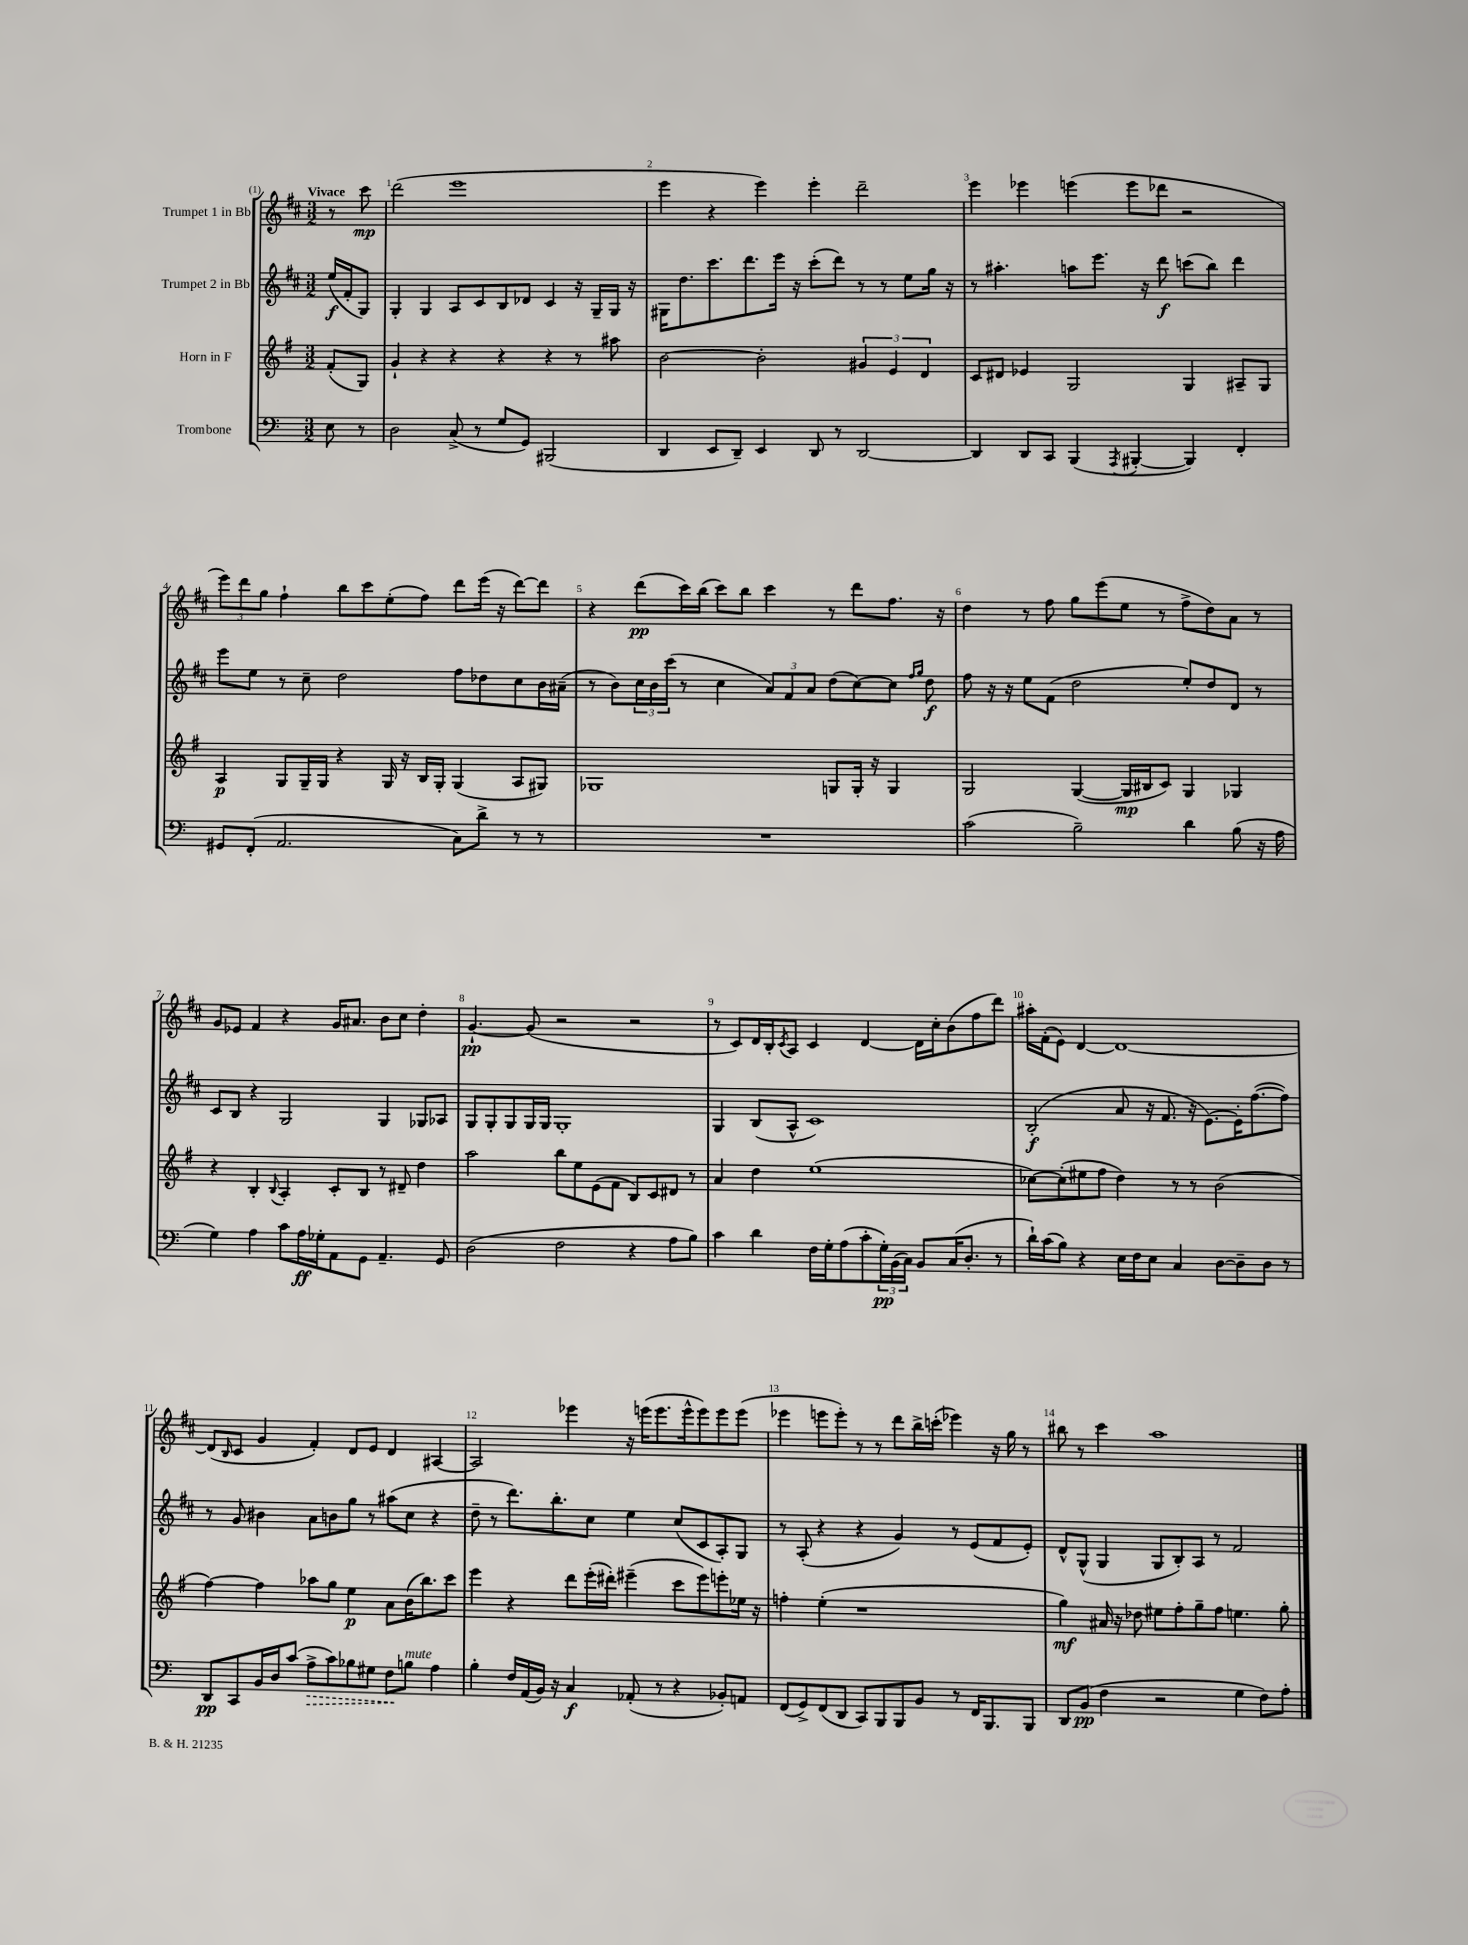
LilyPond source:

<<
\new StaffGroup <<
\new Staff = "s0" \with { instrumentName = "Trumpet 1 in Bb" } {
    \clef treble \key d \major \numericTimeSignature \time 3/2 \partial 4 \tempo "Vivace"
    r8 cis'''8\mp |
    d'''2( e'''1 |
    e'''4 r4 e'''4) e'''4-. d'''2-- |
    e'''4 ees'''4 e'''4( e'''8 des'''8 r2 |
    \tuplet 3/2 { e'''8) d'''8 g''8 } fis''4-! b''8 cis'''8 e''8-.( fis''8) d'''8 e'''16( r16 d'''8~) d'''8 |
    r4 d'''8\pp( cis'''16) b''16( cis'''8) b''8 cis'''4 r8 d'''8 fis''8. r16 |
    d''4 r8 fis''8 g''8 e'''8( e''8 r8 fis''8-> d''8) a'8 r8 |
    g'8 ees'8 fis'4 r4 g'16 ais'8. b'8 cis''8 d''4-. |
    g'4.~-!\pp g'8( r2 r2 |
    r8 cis'8) d'16 b16-. \acciaccatura { cis'8 } a8 cis'4 d'4~ d'16 cis''16-. b'8( fis''8 d'''8) |
    ais''16-. fis'16-.( e'8) d'4~ d'1~ |
    d'8( \grace { b16 } cis'8 g'4 fis'4-.) d'8 e'8 d'4 ais4~ |
    ais2 ees'''4 r16 e'''16( e'''8. e'''16-^ e'''8) e'''8 e'''8( |
    ees'''4 e'''8 e'''8-.) r8 r8 d'''8 b''16-> c'''16-.( ees'''4) r16 g''16 r8 |
    bis''8 r8 cis'''4 a''1 \bar "|." |
}
\new Staff = "s1" \with { instrumentName = "Trumpet 2 in Bb" } {
    \clef treble \key d \major \numericTimeSignature \time 3/2 \partial 4
    e''16\f( fis'16-. g8) |
    g4-. g4 a8 cis'8 b8 des'8 cis'4 r16 g16-- g16 r16 |
    gis16 d''8. cis'''8. d'''8. e'''16 r16 cis'''8-.( d'''8) r8 r8 e''8 g''16 r16 |
    r8 ais''4.-. a''8 e'''8. r16 d'''8\f c'''8( b''8) d'''4 |
    e'''8 e''8 r8 cis''8-- d''2 fis''8 des''8 cis''8 b'16 ais'16--( |
    r8 b'8) \tuplet 3/2 { cis''16 b'16 cis'''16( } r8 cis''4 \tuplet 3/2 { a'8) fis'8 a'8 } d''8( cis''8~) cis''8 \grace { fis''16 g''16 } d''8\f |
    fis''8 r16 r16 e''8 fis'8( d''2 e''8-.) d''8 d'8 r8 |
    cis'8 b8 r4 g2 g4 ges8 aes8 |
    g8 g8-. g8 g16 g16 g1-. |
    g4 b8( a8-^ cis'1) |
    b2-.\f( a'8 r16 fis'8. r16 e'8.~) e'16-. fis''8.~( fis''8) |
    r8 g'8 bis'4 a'8 b'8 g''8 r8 ais''8( cis''8 r4 |
    d''8-- r8 d'''8.) b''8.-. cis''8 e''4 cis''8( cis'8 a8-.) g8 |
    r8 a8-.( r4 r4 g'4) r8 e'8( fis'8 e'8-.) |
    d'8-^ g8-^( g4 g8 b8-.) a8 r8 fis'2 \bar "|." |
}
\new Staff = "s2" \with { instrumentName = "Horn in F" } {
    \clef treble \key g \major \numericTimeSignature \time 3/2 \partial 4
    fis'8-.( g8) |
    g'4-! r4 r4 r4 r4 r8 ais''8 |
    b'2~ b'2-. \tuplet 3/2 { gis'4 e'4 d'4 } |
    c'8 dis'8 ees'4 g2 g4 ais8-- g8 |
    a4\p g8 g16-- g16 r4 g16 r16 b16 g16-. g4( a8 gis8) |
    ges1 g8 g16-. r16 g4 |
    g2 g4~( g16\mp bis16 c'8) g4 ges4 |
    r4 b4-. \appoggiatura { b8 } a4-. c'8-. b8 r8 dis'8-- d''4 |
    a''2 b''8 e''8 e'8( fis'8 b8) c'8 dis'8 r8 |
    a'4 d''4 e''1( |
    ces''8~) ces''8-.( eis''8 fis''8 d''4) r8 r8 b'2( |
    fis''4~) fis''4 aes''8 g''8 e''4\p a'8 b'16( b''8.) c'''8 |
    e'''4 r4 d'''8 e'''16-.( dis'''16-.) eis'''4--( c'''8 eis'''8) e'''8-. ees''16 r16 |
    f''4-. e''4-.( r1 |
    g''4\mf) ais'16 r16 des''8 eis''8 fis''8-. g''8-- fis''8 e''4. g''8-. \bar "|." |
}
\new Staff = "s3" \with { instrumentName = "Trombone" } {
    \clef bass \key c \major \numericTimeSignature \time 3/2 \partial 4
    e8 r8 |
    d2 c8->( r8 g8 g,8) bis,,2( |
    d,4 e,8 d,8--) e,4 d,8 r8 d,2~ |
    d,4 d,8 c,8 b,,4( \acciaccatura { a,,8 } bis,,4~-. bis,,4) f,4-. |
    gis,8 f,8-.( a,2. c8) d'8-> r8 r8 |
    R1. |
    c'2( b2--) d'4 b8( r16 a16 |
    g4) a4 c'8 a16\ff ges16-. a,8 g,8 a,4.-- g,8 |
    d2( f2 r4 a8 b8) |
    c'4 d'4 f16 g16-. a8( c'8-. \tuplet 3/2 { g16-.\pp) b,16( c16) } b,8 c16( d8.-. r8 |
    d'16-!) c'16( b8) r4 e16 f16 e8 c4 d8~ d8-- d8 r8 |
    d,8\pp c,8 b,16 d16 c'8( \once \override Hairpin.style = #'dashed-line a8->\> c'8) bes8 gis8 f8\! b8^\markup { \italic "mute" } a4 |
    b4-. f16 a,16( b,16) r16 c4\f aes,8-.( r8 r4 bes,8-.) a,8 |
    f,8( g,8->) f,8( d,8 c,8) b,,8 b,,8 b,8 r8 f,16 b,,8. b,,8 |
    d,8 b,8\pp( f4 r2 g4 f8) a8-. \bar "|." |
}
>>
>>
\layout { \context { \Score \override BarNumber.break-visibility = ##(#f #t #t) barNumberVisibility = #all-bar-numbers-visible } }
